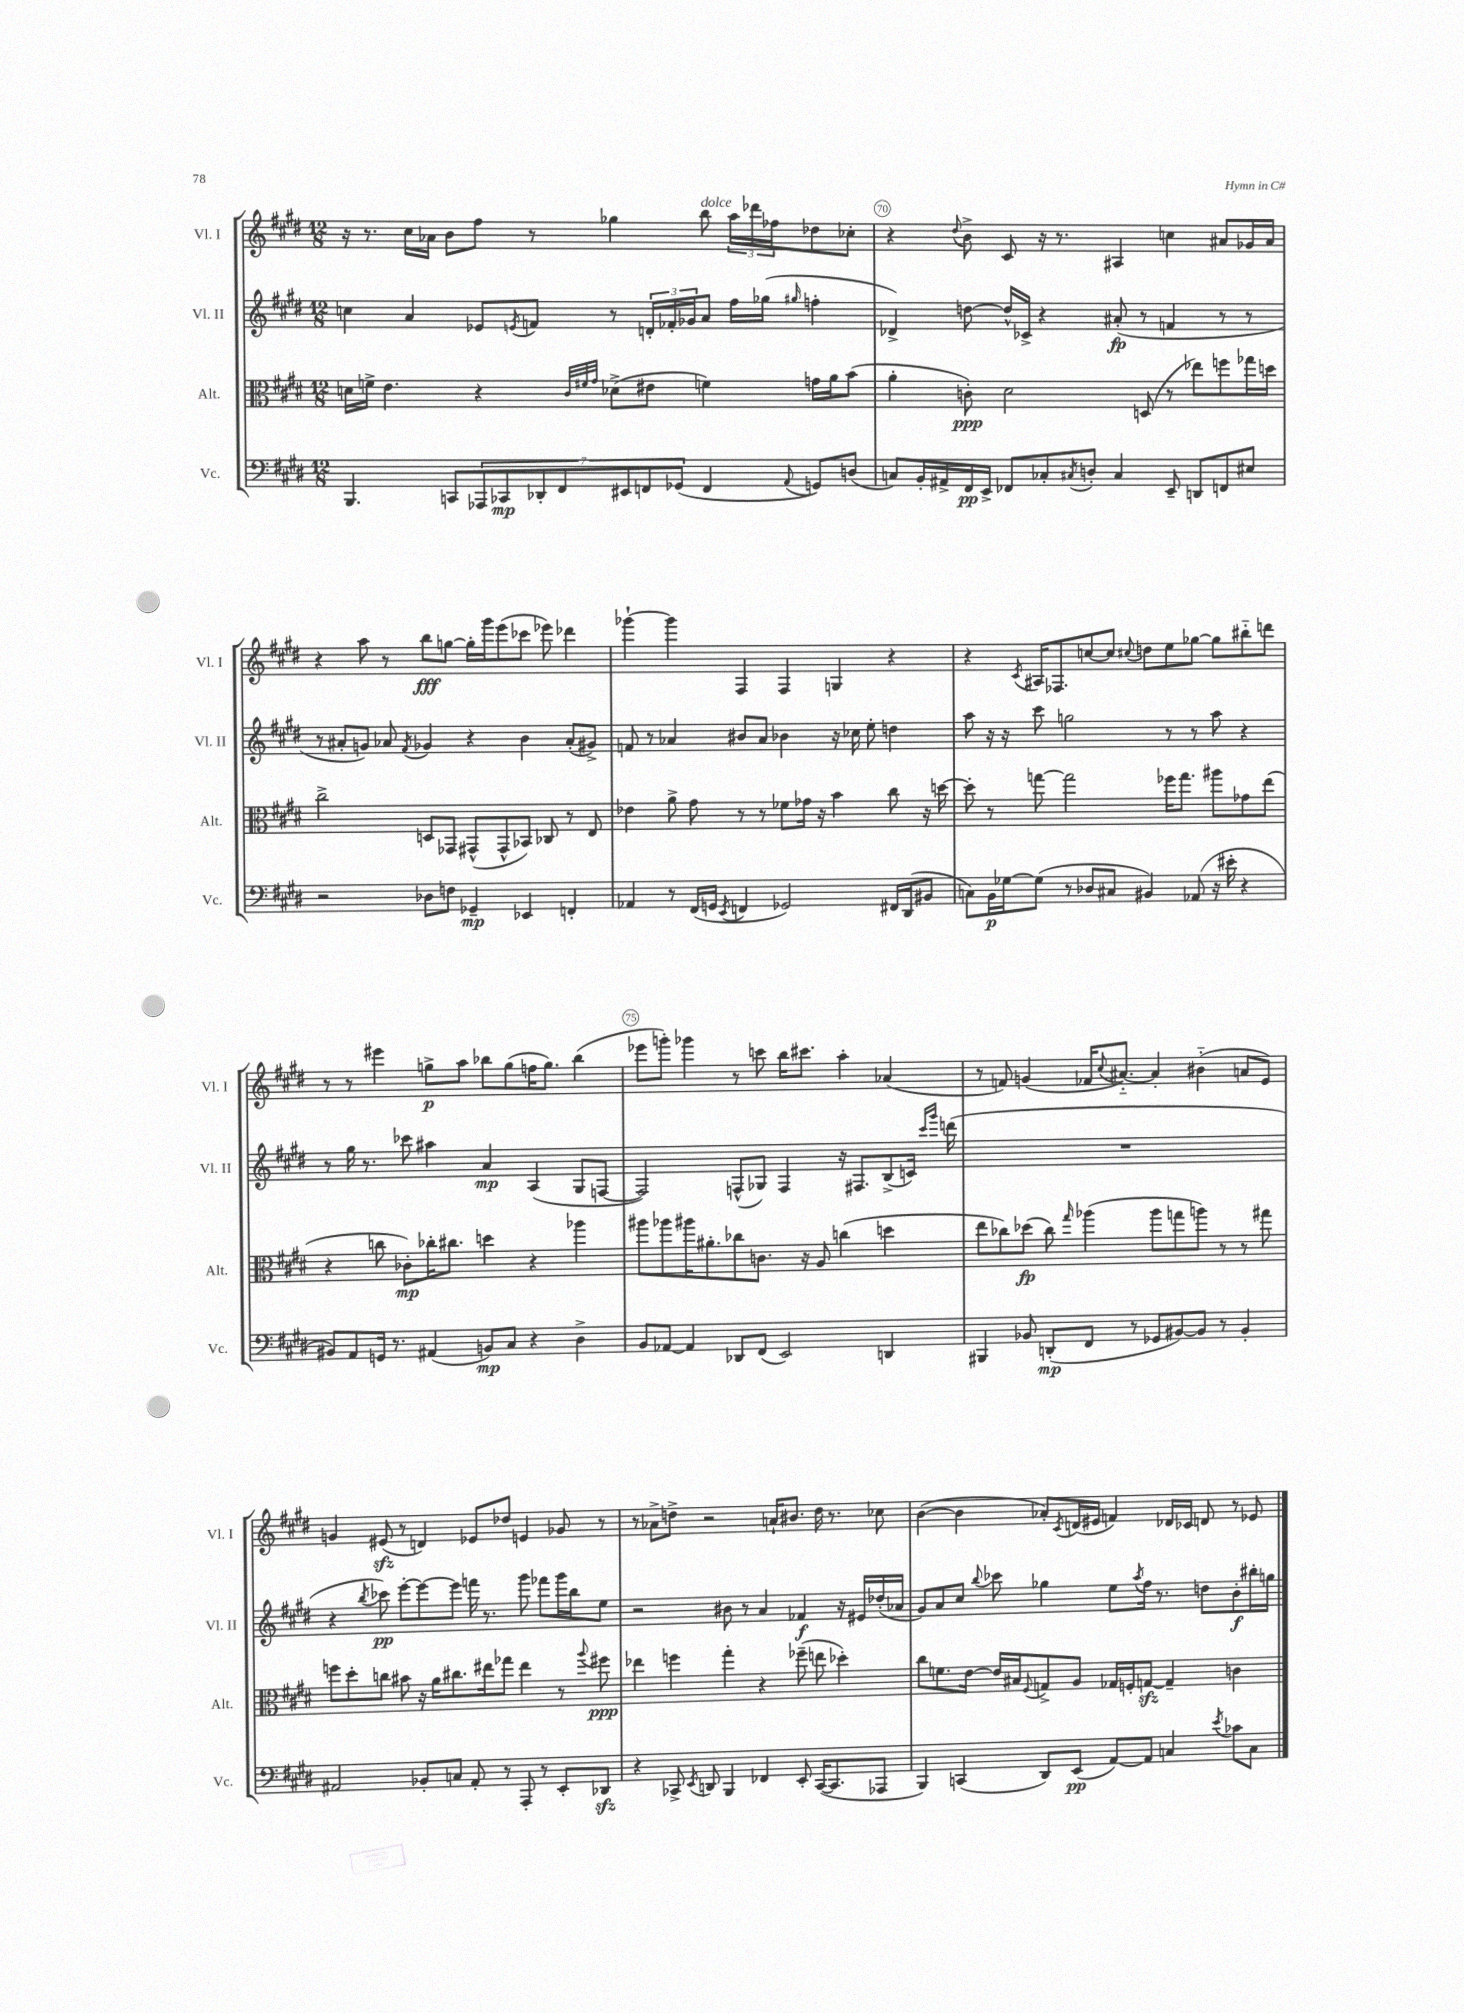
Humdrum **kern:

**kern	**kern	**kern	**kern
*staff4	*staff3	*staff2	*staff1
*clefF4	*clefC3	*clefG2	*clefG2
*k[f#c#g#d#]	*k[f#c#g#d#]	*k[f#c#g#d#]	*k[f#c#g#d#]
*M12/8	*M12/8	*M12/8	*M12/8
4.BBB/	16d\LL	4cc\	16r
.	16f^\JJ	.	8.r
.	4.e\	.	.
.	.	4a/	16cc#\LL
.	.	.	16a-\JJ
8CC/L	.	.	8b\L
14AAA-/	4r	8e-/L	8ff#\J
14CC-/	.	.	.
.	.	8qe/	.
.	.	8f/J	8r
14DD-'/	.	.	.
14FF#/	.	.	.
.	32qqc#/LLL	.	.
.	32qqf#/	.	.
.	32qqg#/JJJ	.	.
.	(8d-^\L	8r	4gg-\
14EE#/	.	.	.
14FF/	.	.	.
.	8e#\J	24d'/LL	.
.	.	24f-'/	.
(14GG-/J	.	.	.
.	.	24g-/J	.
4FF/	4f\)	8a/J	8bb\
.	.	16ff#\LL	24aa\LL
.	.	.	24ddd-\
.	.	(16gg-\JJ	.
.	.	.	24ff-\J
8qqAA/	.	16qqgg#/	.
8GG/L)	16g\LL	4ff'\	8dd-\
.	16a\J	.	.
(8D/J	(8b\J	.	8cc-'\J
=	=	=	=
8C/L)	4a'\	4d-^/)	4r
16BB'/L	.	.	.
16AA#^/	.	.	.
.	.	.	8qqdd#/
16FF#/	8c'\)	[8dd\	8b^\
16EE^/JJ	.	.	.
8FF-/L	2d#\	16dd^^/]LL	8c#/
.	.	16c-^/JJ	.
8C-'/	.	4r	16r
.	.	.	8.r
8qC#/	.	.	.
8D'/J	.	.	.
4C#/	.	(8a#'/	4A#/
.	(8D/	8r	.
8EE~/	8r	4f/	4cc\
8DD/L	8ee-\L)	.	.
8FF/	8ff\	8r	8a#/L
8E#/J	16gg-\L	8r	16g-/L
.	16dd\JJ	.	16a#/JJ
=	=	=	=
2r	2cc#^\	8r	4r
.	.	8a#'/L	.
.	.	8g/J)	8aa\
.	.	8a-/	8r
.	.	8qf#/	.
8D-\L	8D/L	4g-/	8bb\L
8F\J	8GG-/J	.	[8gg\J
4GG-~/	(8GG#^^/L	4r	16gg'\]LL
.	.	.	16ggg#\J
.	8GG#^^/	.	(8eee\
4EE-/	8BB-/J)	4b\	8ccc-\J
.	8C-/	.	8eee-\)
4FF'/	8r	(8a-'/L	4ddd-\
.	8E/	8g#^/J)	.
=	=	=	=
4AA-/	4e-\	8f/	[4ggg-`\
.	.	8r	.
8r	8a^\	4a-/	4ggg-\]
(16FF#/LL	8g#\	.	.
16GG/JJ	.	.	.
8qEE/	.	.	.
4FF/	8r	8b#/L	4F#/
.	8r	8a-/J	.
2GG-/)	8f-\L	4b-\	4F#/
.	16g-\Jk	.	.
.	16r	.	.
.	4b\	16r	4G/
.	.	16cc-\	.
.	.	8ee'\	.
16FF#/LL	8cc#\	4dd\	4r
(16DD#/J	.	.	.
8BB#/J	16r	.	.
.	[16dd\	.	.
=	=	=	=
8C\L)	8dd'\]	8aa\	4r
16BB\L	8r	16r	.
[16G-\J	.	16r	.
.	.	.	8qc#/
(8G-\]J	[8gg\	8ccc#\	16A#/LK
.	.	.	8.F-/
8r	2gg\]	2gg\	.
8D-/L	.	.	[8cc/
8C#/J	.	.	8cc/]J
.	.	.	8qqcc#/
4BB#/)	.	.	8dd\L
.	16ff-\LK	8r	8ee\
.	8.gg\J	.	.
(8AA-/	.	8r	[8gg-\J
16r	8aa#\L	8aa\	8gg-\]L
16e#'\	.	.	.
4r	8g-\	4r	8bb#'~\
.	(8ee\J	.	8ddd\J
=	=	=	=
8BB#/L)	4r	8r	8r
8AA/	.	16gg#\	8r
.	.	8.r	.
16GG/Jk	8cc\	.	4eee#\
8.r	.	.	.
.	8c-'\L)	8ccc-\	.
(4AA#/	16cc-'\K	4aa#\	8gg^\L
.	8.cc#\J	.	.
.	.	.	8aa\J
8BB/L)	4dd\	4a/	8bb-\L
8C#/J	.	.	(8gg\
4r	4r	(4A/	16ff\K
.	.	.	8.gg\J)
4D#^\	4aa-\	8G#/L	(4bb-\
.	.	[8F/J	.
=	=	=	=
8BB/L	8aa#\L	2F/])	8eee-\L
[8AA-/J	8aa-\	.	8ggg'\J)
4AA-/]	16aa#\K	.	4ggg-\
.	8.a#'\	.	.
8DD-/L	8cc-\	(8F^^/L	8r
(8FF#/J	8.c\J	8G-/J)	8ccc\
2EE/)	.	4F/	16bb\LK
.	16r	.	8.ccc#\J
.	8A/	.	.
.	(4cc\	16r	4aa'\
.	.	8.F#/L	.
4DD/	4dd\	(8B^/	(4a-/
.	.	16c/Jk)	.
.	.	16qqccc#/LL	.
.	.	16qqggg#/JJ	.
.	.	(16ddd\	.
=	=	=	=
4BBB#/	8ee\L	1.r	8r
.	8cc-\)	.	8f/)
8BB-/	(8dd-\J	.	(4g/
(8DD'/L	8cc-\)	.	.
.	16qqgg#/	.	.
8FF#/J	(4aa-\	.	16f-/LK
.	.	.	8qqcc#/
.	.	.	[8.a#'~/J)
8r	.	.	.
8GG-/L	8aa-\L	.	4a#'/]
[8BB#/)	8gg\	.	.
8BB#/]J	8aa\J)	.	(4b#'~\
8r	8r	.	.
4BB#'/	8r	.	8a/L
.	8gg#\	.	8e/J)
=	=	=	=
2AA#/	8ff\L	4r	4g/
.	8dd#'\	.	.
.	.	8qbb/	.
.	8cc\J	8ccc-\)	(8e#/
.	8b#\	[8eee'\L	8r
8BB-'/L	16r	8eee\_	4d/)
.	16a\LK	.	.
8C/J	8.cc#\	8eee\]J	.
8AA#'/	.	16fff\	8e-/L
.	16ee#\k	8.r	.
8r	8gg-\J	.	8dd-/J
8AAA'/	4ee#\	8ggg#\	4e/
8r	.	8fff-\L	.
8EE'/L	8r	16ggg#\L	8g-/
.	.	16bb\J	.
.	8qqaa/	.	.
8DD-/J	8ff#\	8ee\J	8r
=	=	=	=
4r	4ee-\	2r	8r
.	.	.	8a-^\L
8CC-^/	4ff\	.	8dd^\J
8qEE/	.	.	.
8DD/	.	.	2r
4BBB/	4gg#'\	8b#\	.
.	.	8r	.
4FF-/	4r	4a/	.
.	.	.	16a`/LK
.	.	.	8.b#/J
8EE'/	(8ff-~\	4f-/	.
([16CC-/LK	8ee\	.	16dd\
8.CC-/]	.	.	8.r
.	4dd-'\)	16r	.
.	.	16e#/LL	.
8AAA-/J	.	(16dd-'/	8cc-\
.	.	16a-/JJ	.
=	=	=	=
4BBB/)	8cc#\L	8g#/L)	([4b\
.	8.f\	8a/	.
(4CC/	.	8cc#/J	4b\]
.	[16e\Jk	.	.
.	.	8qqbb/	.
.	16e/]LL	8ccc-\	.
.	16B#/J	.	.
.	8qqF#/	.	.
8DD#/L)	8G^/	4gg-\	8a-'/L)
.	.	.	8qc#/
(8EE/J	8A/J	.	(16d/L
.	.	.	16e#/JJ
[8AA/L)	16G-/LL	8ee\L	4f/)
.	16F'/J	.	.
.	.	8qaa/	.
8AA/]J	[8G/J	16ff#\Jk	.
.	.	8.r	.
4C/	4G~/]	.	16d-/LL
.	.	.	16c-/JJ
.	.	8dd\L	8d/
8qe/	.	.	.
8c-\L	4c\	8b'\	8r
8C\J	.	16bb#'\L	8e-/
.	.	16gg\JJ	.
==	==	==	==
*-	*-	*-	*-
